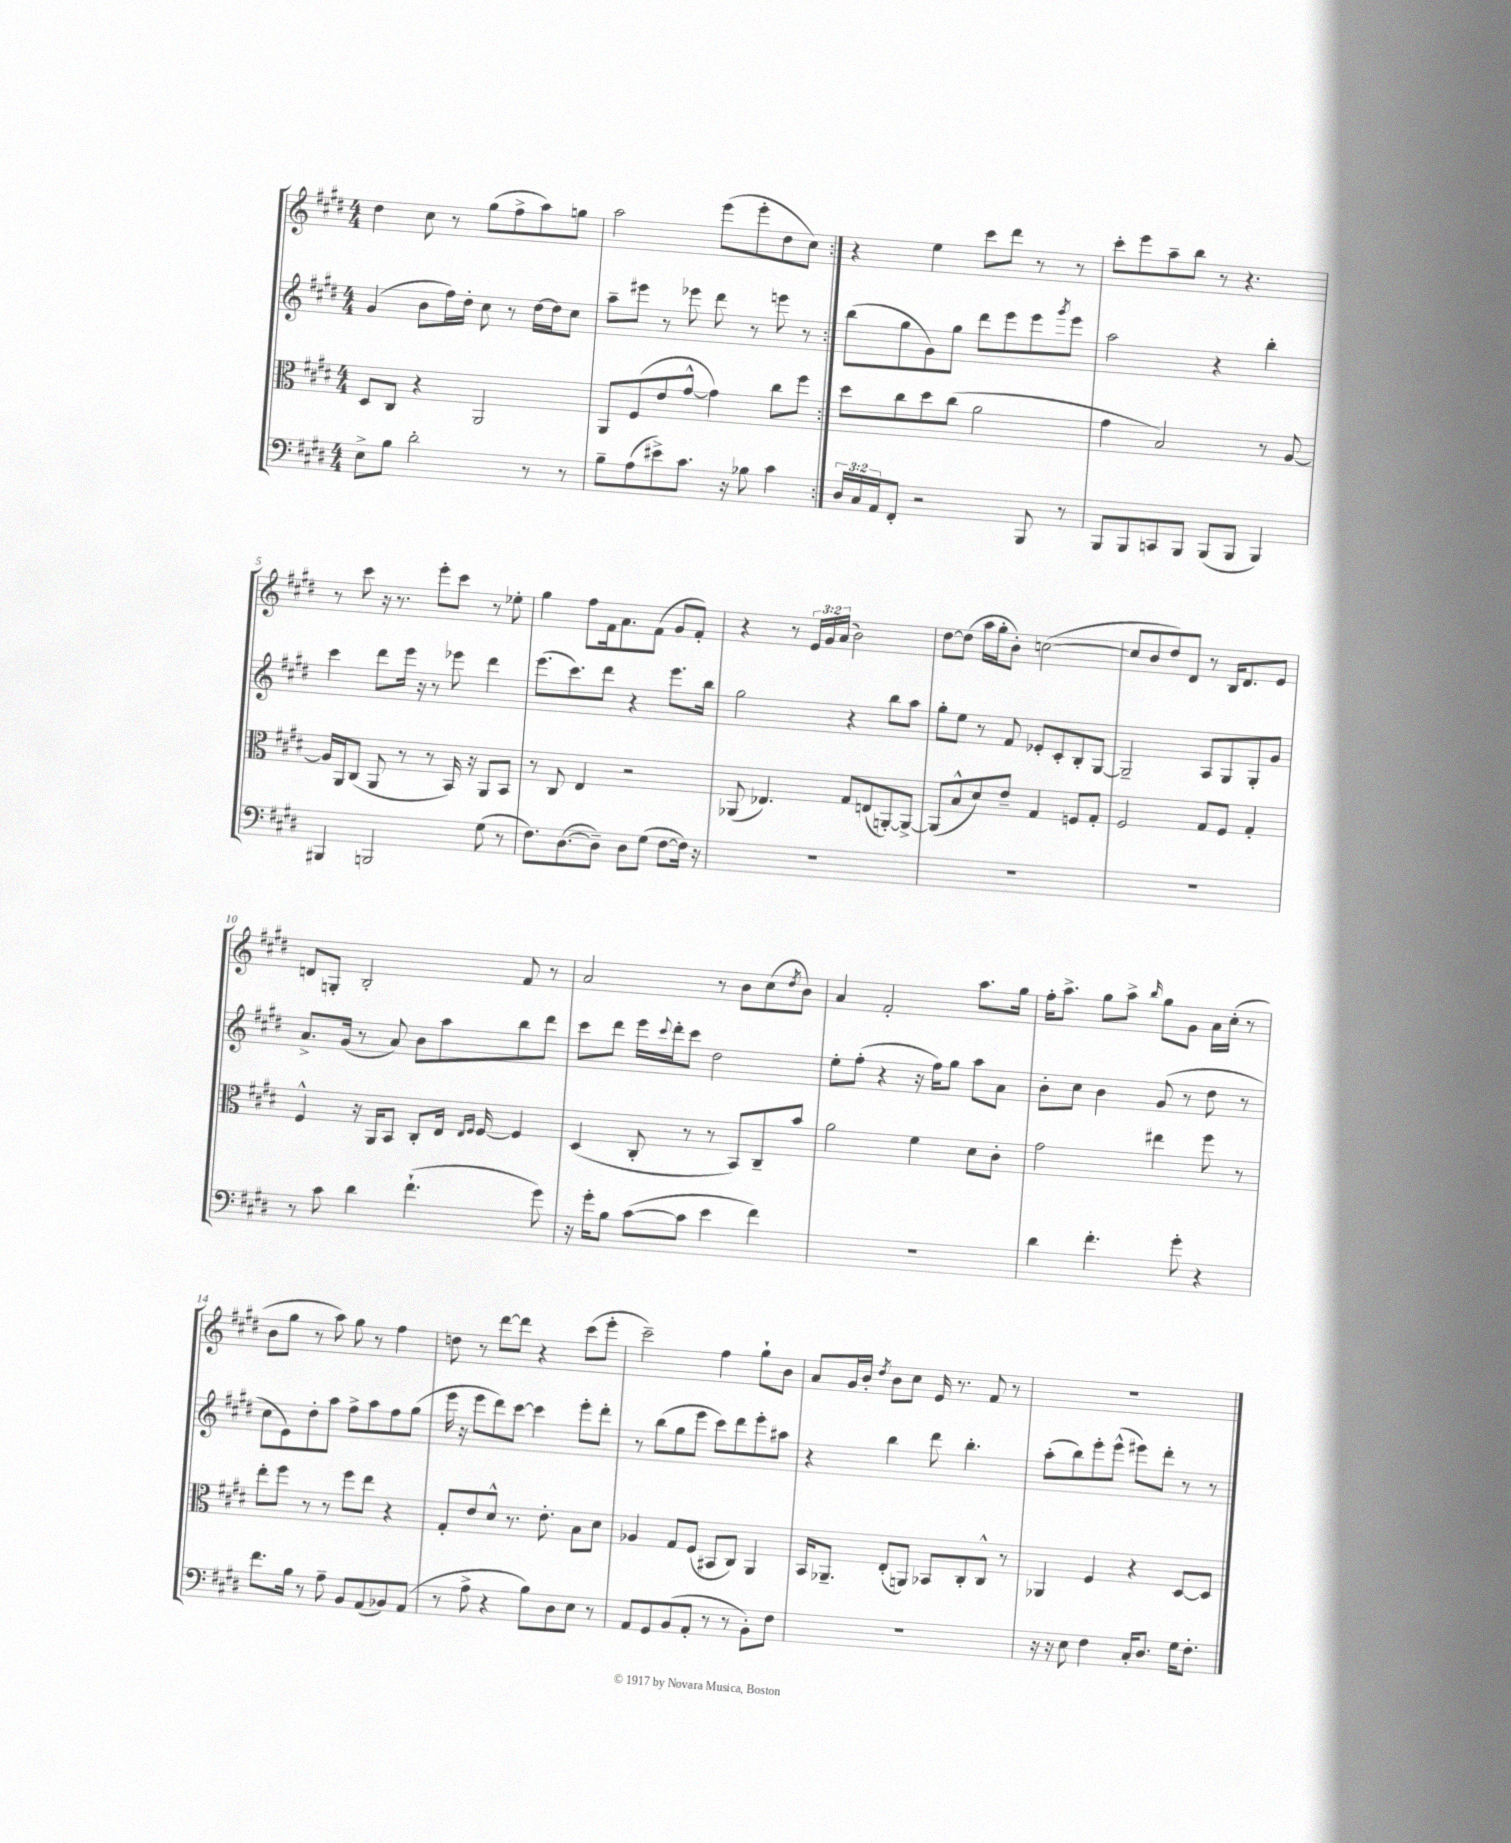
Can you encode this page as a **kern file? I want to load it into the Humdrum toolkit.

**kern	**kern	**kern	**kern
*part4	*part3	*part2	*part1
*staff4	*staff3	*staff2	*staff1
*clefF4	*clefC3	*clefG2	*clefG2
*k[f#c#g#d#]	*k[f#c#g#d#]	*k[f#c#g#d#]	*k[f#c#g#d#]
*M4/4	*M4/4	*M4/4	*M4/4
=1	=1	=1	=1
8E^\L	8D#/L	(4g#/	4dd#\
8B\J	8C#/J	.	.
2d#'\	4r	8b\L	8cc#\
.	.	16ff#\L)	8r
.	.	16dd#'\JJ	.
.	2AA/	8cc#\	(8gg#\L
.	.	8r	8ff#^\
8r	.	[16dd#\LL	8aa\)
.	.	16dd#\J]	.
8r	.	8cc#\J	8ggn\J
=2	=2	=2	=2
8B~\L	8AA/L	8aa~\L	2aa\
(8A\	(8F#/	8eee#X\J	.
8e#X^\)	8e/	8r	.
8.c#\J	[8g#^^/J	8eee-X\	.
.	4g#\])	8ddd#\	(8eee\L
16r	.	.	.
8B-X\	.	8r	8eee'\
4c#\	8cc#\L	8eeen\	8dd#\
.	8ff#\J	8r	8cc#\J)
=3:|!	=3:|!	=3:|!	=3:|!
24D#/LL	8dd#\L	(8bb\L	4r
24C#/	.	.	.
24AA/J	.	.	.
8FF#'/J	8cc#\	8gg#\	.
2r	8dd#\	8g#\)	4ee\
.	(8cc#\J	8gg#\J	.
.	2a\	8ddd#\L	8ccc#\L
.	.	8eee\	8ddd#\J
8BBB/	.	8eee\	8r
.	.	8qggg#/	.
8r	.	8eee\J	8r
=4	=4	=4	=4
8BBB/L	4g#\	2aa\	8ccc#'\L
8BBB/	.	.	8eee\
8CCn/	2B/)	.	8aa~\
8BBB/J	.	.	8bb\J
(8BBB/L	.	4r	8r
8BBB/J	.	.	4.r
4BBB/)	8r	4bb'\	.
.	[8A/	.	.
!!LO:LB:g=z
=5	=5	=5	=5
4BBB#X/	16A/LL]	4ccc#\	8r
.	16AA/J	.	.
.	(8C#/J	.	8ccc#\
2BBBn/	8AA/	8ddd#\L	16r
.	.	.	8.r
.	8r	16eee\Jk	.
.	.	16r	.
.	8r	8r	8eee'\L
.	16BB/)	8eee-X\	8ccc#\J
.	16r	.	.
(8G#\	8AA/L	4ddd#\	8r
8r	8BB/J	.	8ee-X'\
=6	=6	=6	=6
8.F#\L)	8r	(8.eee\L	4gg#\
.	8C#/	.	.
([8.D#\	.	8.ccc#\)	.
.	4E/	.	8ff#\L
8D#~\J])	.	8ddd#\J	16f#\k
.	.	.	8.a\
8D#\L	2r	4r	.
(8G#\J	.	.	(8f#\J
[8F#\L	.	8.eee\L	8g#/L
16F#\Jk])	.	.	8f#'/J)
16r	.	16bb\Jk	.
=7	=7	=7	=7
1r	(8AA-X/	2gg#\	4r
.	4.E-X/)	.	.
.	.	.	8r
.	.	.	24e/LL
.	.	.	24g#/
.	.	.	(24a/JJ
.	8G#/L	4r	2b\)
.	(8En/	.	.
.	[8AAn'/)	8bb\L	.
.	8AA^/J_	8aa\J	.
=8	=8	=8	=8
1r	(8AA/L]	8gg#'\L	[8dd#\L
.	8B^^/	8ee\J	(8dd#\J]
.	8d#/)	8r	16aa\LL
.	.	.	16gg#'\J
.	8e~/J	8f#/	8b'\J)
.	4G#/	8e-X'/L	([2ccn\
.	.	8c#'/	.
.	8Fn/L	8B'/	.
.	8G#'/J	[8G#/J	.
=9	=9	=9	=9
1r	2F#/	2G#~/]	8cc/L]
.	.	.	8b/
.	.	.	8dd#/)
.	.	.	8d#/J
.	8G#/L	8A/L	8r
.	8F#/J	8G#/	16B/KL
.	.	.	8.d#/
.	4G#'/	8G#'/	.
.	.	8g#/J	8e/J
!!LO:LB:g=z
=10	=10	=10	=10
8r	4F#^^/	8.a^/L	8dn/L
8c#\	.	.	8Gn'/J
.	.	(16g#/Jk	.
4d#\	16r	8r	2B'/
.	16AA/KL	.	.
.	8BB/J	8a/)	.
(4.f#`\	8C#'/L	8b\L	.
.	16E/Jk	8aa\	.
.	16qqE/LL	.	.
.	16qqF#/JJ	.	.
.	[16F#/	.	.
.	4F#/]	8bb\	8f#/
8g#\)	.	8ddd#\J	8r
=11	=11	=11	=11
16r	(4D#/	8ccc#\L	2a/
16g#'\KL	.	.	.
8B\J	.	8ddd#\J	.
([8c#\L	8C#'/	16eee\LL	.
.	.	8qqccc#/	.
.	.	16ddd#'\J	.
8c#\J]	8r	8ccc#\J	.
4e\	8r	2dd#\	8r
.	8BB/L)	.	8b\L
4f#\)	8C#~/	.	(8cc#\
.	.	.	8qdd#/
.	8b/J	.	8b\J)
=12	=12	=12	=12
1r	2a\	8ee'\L	4a/
.	.	(8ff#'\J	.
.	.	4r	2f#'/
.	4f#\	16r	.
.	.	16ff#\KL)	.
.	.	8gg#\J	.
.	8d#\L	8aa\L	8.aa\L
.	8c#'\J	8a\J	.
.	.	.	16gg#\Jk
=13	=13	=13	=13
4d#\	2g#\	8b'\L	16ff#'\KL
.	.	.	8.aa^\J
.	.	8cc#\J	.
4.f#'\	.	4b\	8gg#\L
.	.	.	8aa^\J
.	.	.	16qqbb/
.	4ee#X\	(8g#/	8gg#\L
8g#'\	.	8r	8g#\J
4r	8ff#\	8dd#\	16a\LL
.	.	.	(16cc#'\JJ
.	8r	8r	8r
!!LO:LB:g=z
=14	=14	=14	=14
8.f#\L	8ee'\L	8cc#\L	8b\L
.	8ff#\J	8e\)	8gg#\J
16B\Jk	.	.	.
8r	8r	8dd#'\	8r
8A~\	8r	8aa\J	8aa\)
8BB/L	8ff#\L	8ff#^\L	8gg#\
(8AA/	8ee\J	8aa\	8r
8BB-X/)	4r	8ff#\	4ff#\
(8AA/J	.	(8gg#\J	.
=15	=15	=15	=15
8r	8G#'/L	16eee\	8ddn\
.	.	16r	.
8A^\	8e/	8eee\L	8r
4r	8d#^^/J	8ddd#\)	[8ddd#\L
.	8.r	[8ccc#\J	8ddd#\J]
8B\L)	.	4ccc#\]	4r
.	8.e'\	.	.
8D#\	.	.	.
8E\J	8B\L	8eee'\L	(8ccc#\L
8r	8d#\J	8ddd#'\J	8eee'\J
=16	=16	=16	=16
8AA/L	4A-X/	8r	2ccc#~\)
8GG#/	.	(8bb\L	.
(8BB/	8G#/L	8gg#\	.
8AA'/J	(8F#/J	8eee\J	.
8r	8BB#X/L	8ccc#\L)	4ff#\
8r	8C#/J)	8ddd#\	.
8BB'\L)	4AA/	8eee'\	8gg#`\L
8F#\J	.	8aa#X\J	8b\J
=17	=17	=17	=17
1r	16BB/KL	4r	8a/L
.	8.AA-X~/J	.	.
.	.	.	16g#/L
.	.	.	16b'/JJ
.	.	.	8qdd#/
.	(8E'/L	4bb\	8b\L
.	8AAn/J)	.	8cc#\J
.	8BB-X/L	8ddd#\	16e/
.	.	.	8.r
.	8C#'/	4.bb'\	.
.	8C#^^/J	.	8f#/
.	8r	.	8r
=18	=18	=18	=18
16r	4AA-X/	(8aa'\L	1r
16r	.	.	.
8E\	.	8bb\)	.
4F#\	4F#/	8eee'\	.
.	.	(8eee^^\J	.
16C#'/KL	4r	8eee#X\L)	.
8.D#/J	.	.	.
.	.	8ddd#'\J	.
16G#\KL	[8D#/L	8r	.
8.F#'\J	.	.	.
.	8D#/J]	8r	.
==	==	==	==
*-	*-	*-	*-
